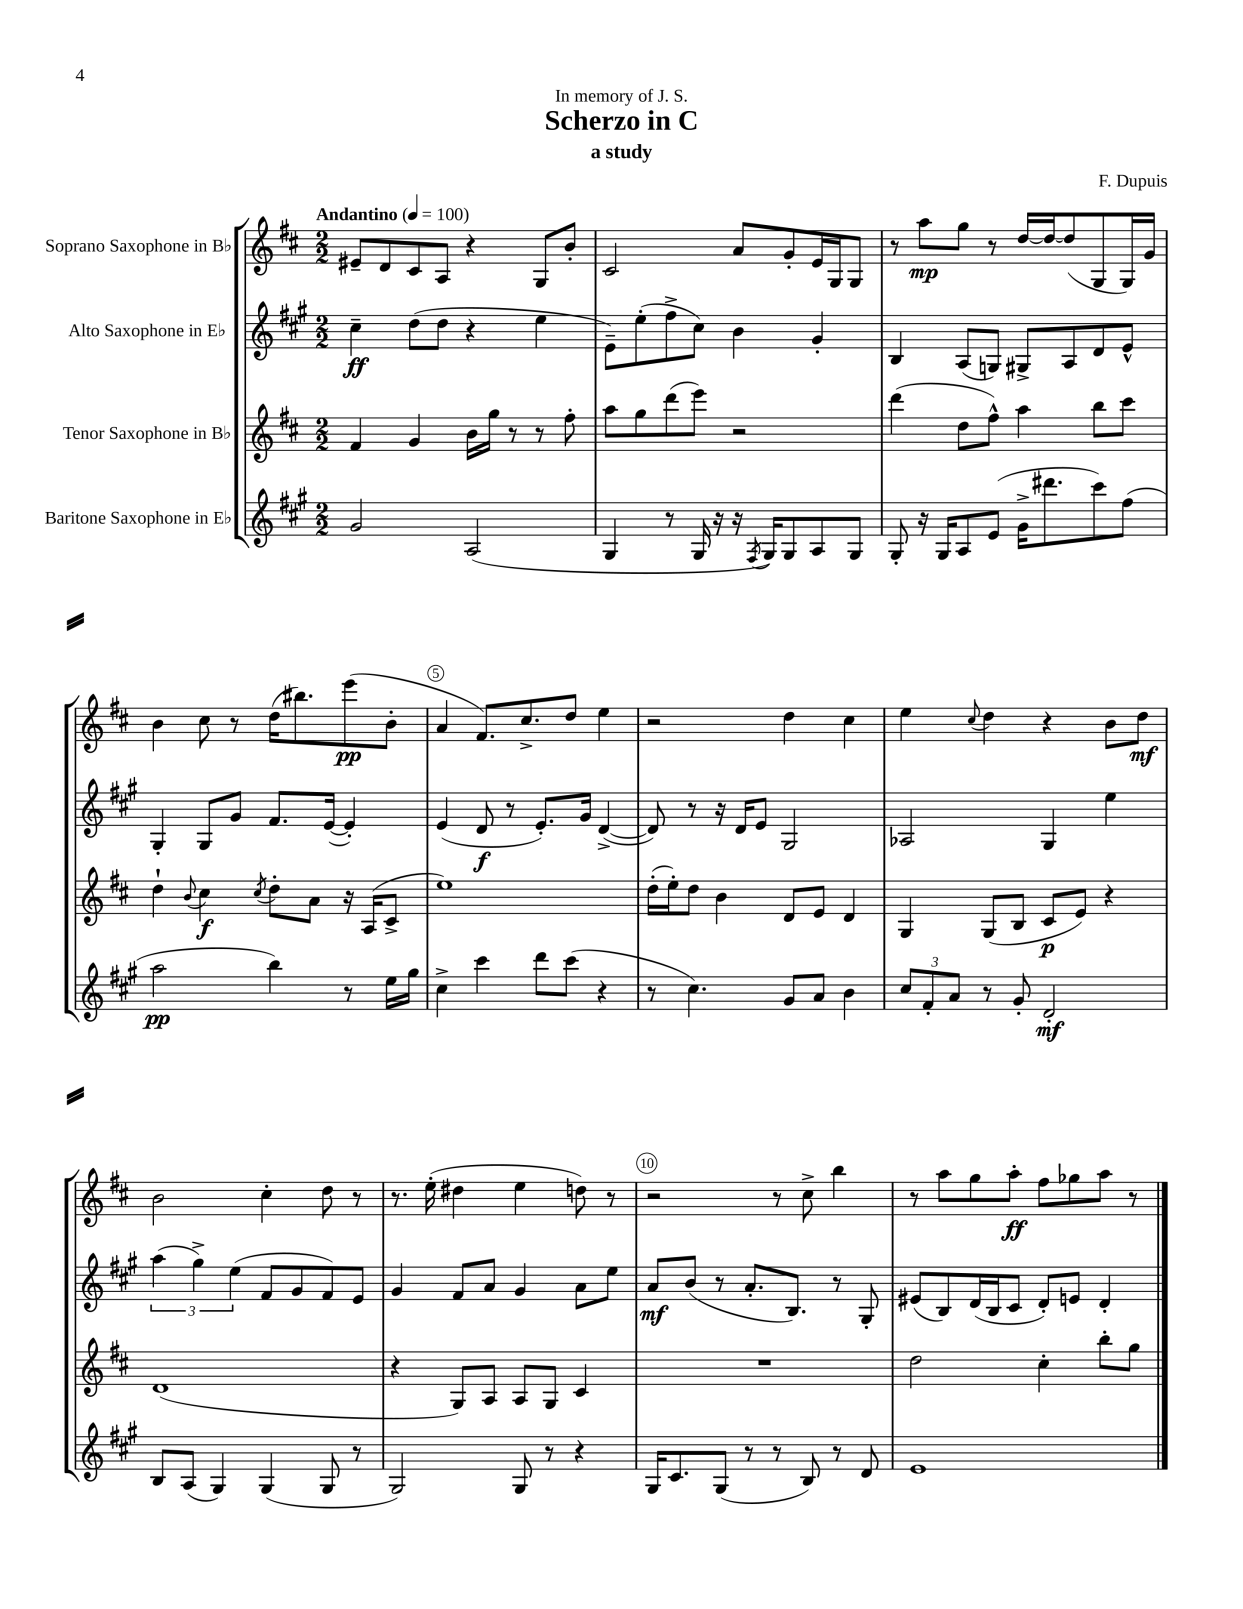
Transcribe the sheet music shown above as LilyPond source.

\header { title = "Scherzo in C" composer = "F. Dupuis" subtitle = "a study" dedication = "In memory of J. S." }
<<
\new StaffGroup <<
\new Staff = "s0" \with { instrumentName = "Soprano Saxophone in Bb" } {
    \clef treble \key d \major \numericTimeSignature \time 2/2 \tempo "Andantino" 4 = 100
    eis'8-- d'8 cis'8 a8 r4 g8 b'8-. |
    cis'2 a'8 g'8-. e'16 g16 g8 |
    r8 a''8\mp g''8 r8 d''16~ d''16~ d''8( g8 g16) g'16 |
    b'4 cis''8 r8 d''16( bis''8.) e'''8\pp( b'8-. |
    a'4 fis'8.) cis''8.-> d''8 e''4 |
    r2 d''4 cis''4 |
    e''4 \appoggiatura { cis''8 } d''4 r4 b'8 d''8\mf |
    b'2 cis''4-. d''8 r8 |
    r8. e''16-.( dis''4 e''4 d''8) r8 |
    r2 r8 cis''8-> b''4 |
    r8 a''8 g''8 a''8-.\ff fis''8 ges''8 a''8 r8 \bar "|." |
}
\new Staff = "s1" \with { instrumentName = "Alto Saxophone in Eb" } {
    \clef treble \key a \major \numericTimeSignature \time 2/2
    cis''4--\ff d''8( d''8 r4 e''4 |
    e'8--) e''8-.( fis''8-> cis''8) b'4 gis'4-. |
    b4 a8( g8) gis8-> a8 d'8 e'8-^ |
    gis4-. gis8 gis'8 fis'8. e'16~( e'4-.) |
    e'4( d'8\f r8 e'8.-.) gis'16 d'4~->( |
    d'8) r8 r16 d'16 e'8 gis2 |
    aes2 gis4 e''4 |
    \tuplet 3/2 { a''4( gis''4->) e''4( } fis'8 gis'8 fis'8) e'8 |
    gis'4 fis'8 a'8 gis'4 a'8 e''8 |
    a'8\mf b'8( r8 a'8.-. b8.) r8 gis8-. |
    eis'8( b8) d'16( b16 cis'8 d'8-.) e'8 d'4-. \bar "|." |
}
\new Staff = "s2" \with { instrumentName = "Tenor Saxophone in Bb" } {
    \clef treble \key d \major \numericTimeSignature \time 2/2
    fis'4 g'4 b'16 g''16 r8 r8 fis''8-. |
    a''8 g''8 d'''8( e'''8) r2 |
    d'''4( d''8 fis''8-^) a''4 b''8 cis'''8 |
    d''4-! \appoggiatura { b'8 } cis''4\f \acciaccatura { cis''8 } d''8-. a'8 r16 a16( cis'8-> |
    e''1) |
    d''16-.( e''16-.) d''8 b'4 d'8 e'8 d'4 |
    g4 g8( b8 cis'8\p e'8) r4 |
    d'1( |
    r4 g8) a8 a8 g8 cis'4 |
    R1 |
    d''2 cis''4-. b''8-. g''8 \bar "|." |
}
\new Staff = "s3" \with { instrumentName = "Baritone Saxophone in Eb" } {
    \clef treble \key a \major \numericTimeSignature \time 2/2
    gis'2 a2( |
    gis4 r8 gis16 r16 r16 \acciaccatura { fis8 } gis16) gis8 a8 gis8 |
    gis8-. r16 gis16 a8 e'8( gis'16-> dis'''8. cis'''8) fis''8( |
    a''2\pp b''4) r8 e''16 gis''16 |
    cis''4-> cis'''4 d'''8 cis'''8( r4 |
    r8 cis''4.) gis'8 a'8 b'4 |
    \tuplet 3/2 { cis''8 fis'8-. a'8 } r8 gis'8-. d'2-.\mf |
    b8 a8( gis4) gis4( gis8 r8 |
    gis2) gis8 r8 r4 |
    gis16 cis'8. gis8( r8 r8 b8) r8 d'8 |
    e'1 \bar "|." |
}
>>
>>
\layout { \context { \Score \override BarNumber.break-visibility = ##(#f #t #t) barNumberVisibility = #(every-nth-bar-number-visible 5) \override BarNumber.stencil = #(make-stencil-circler 0.1 0.3 ly:text-interface::print) } }
